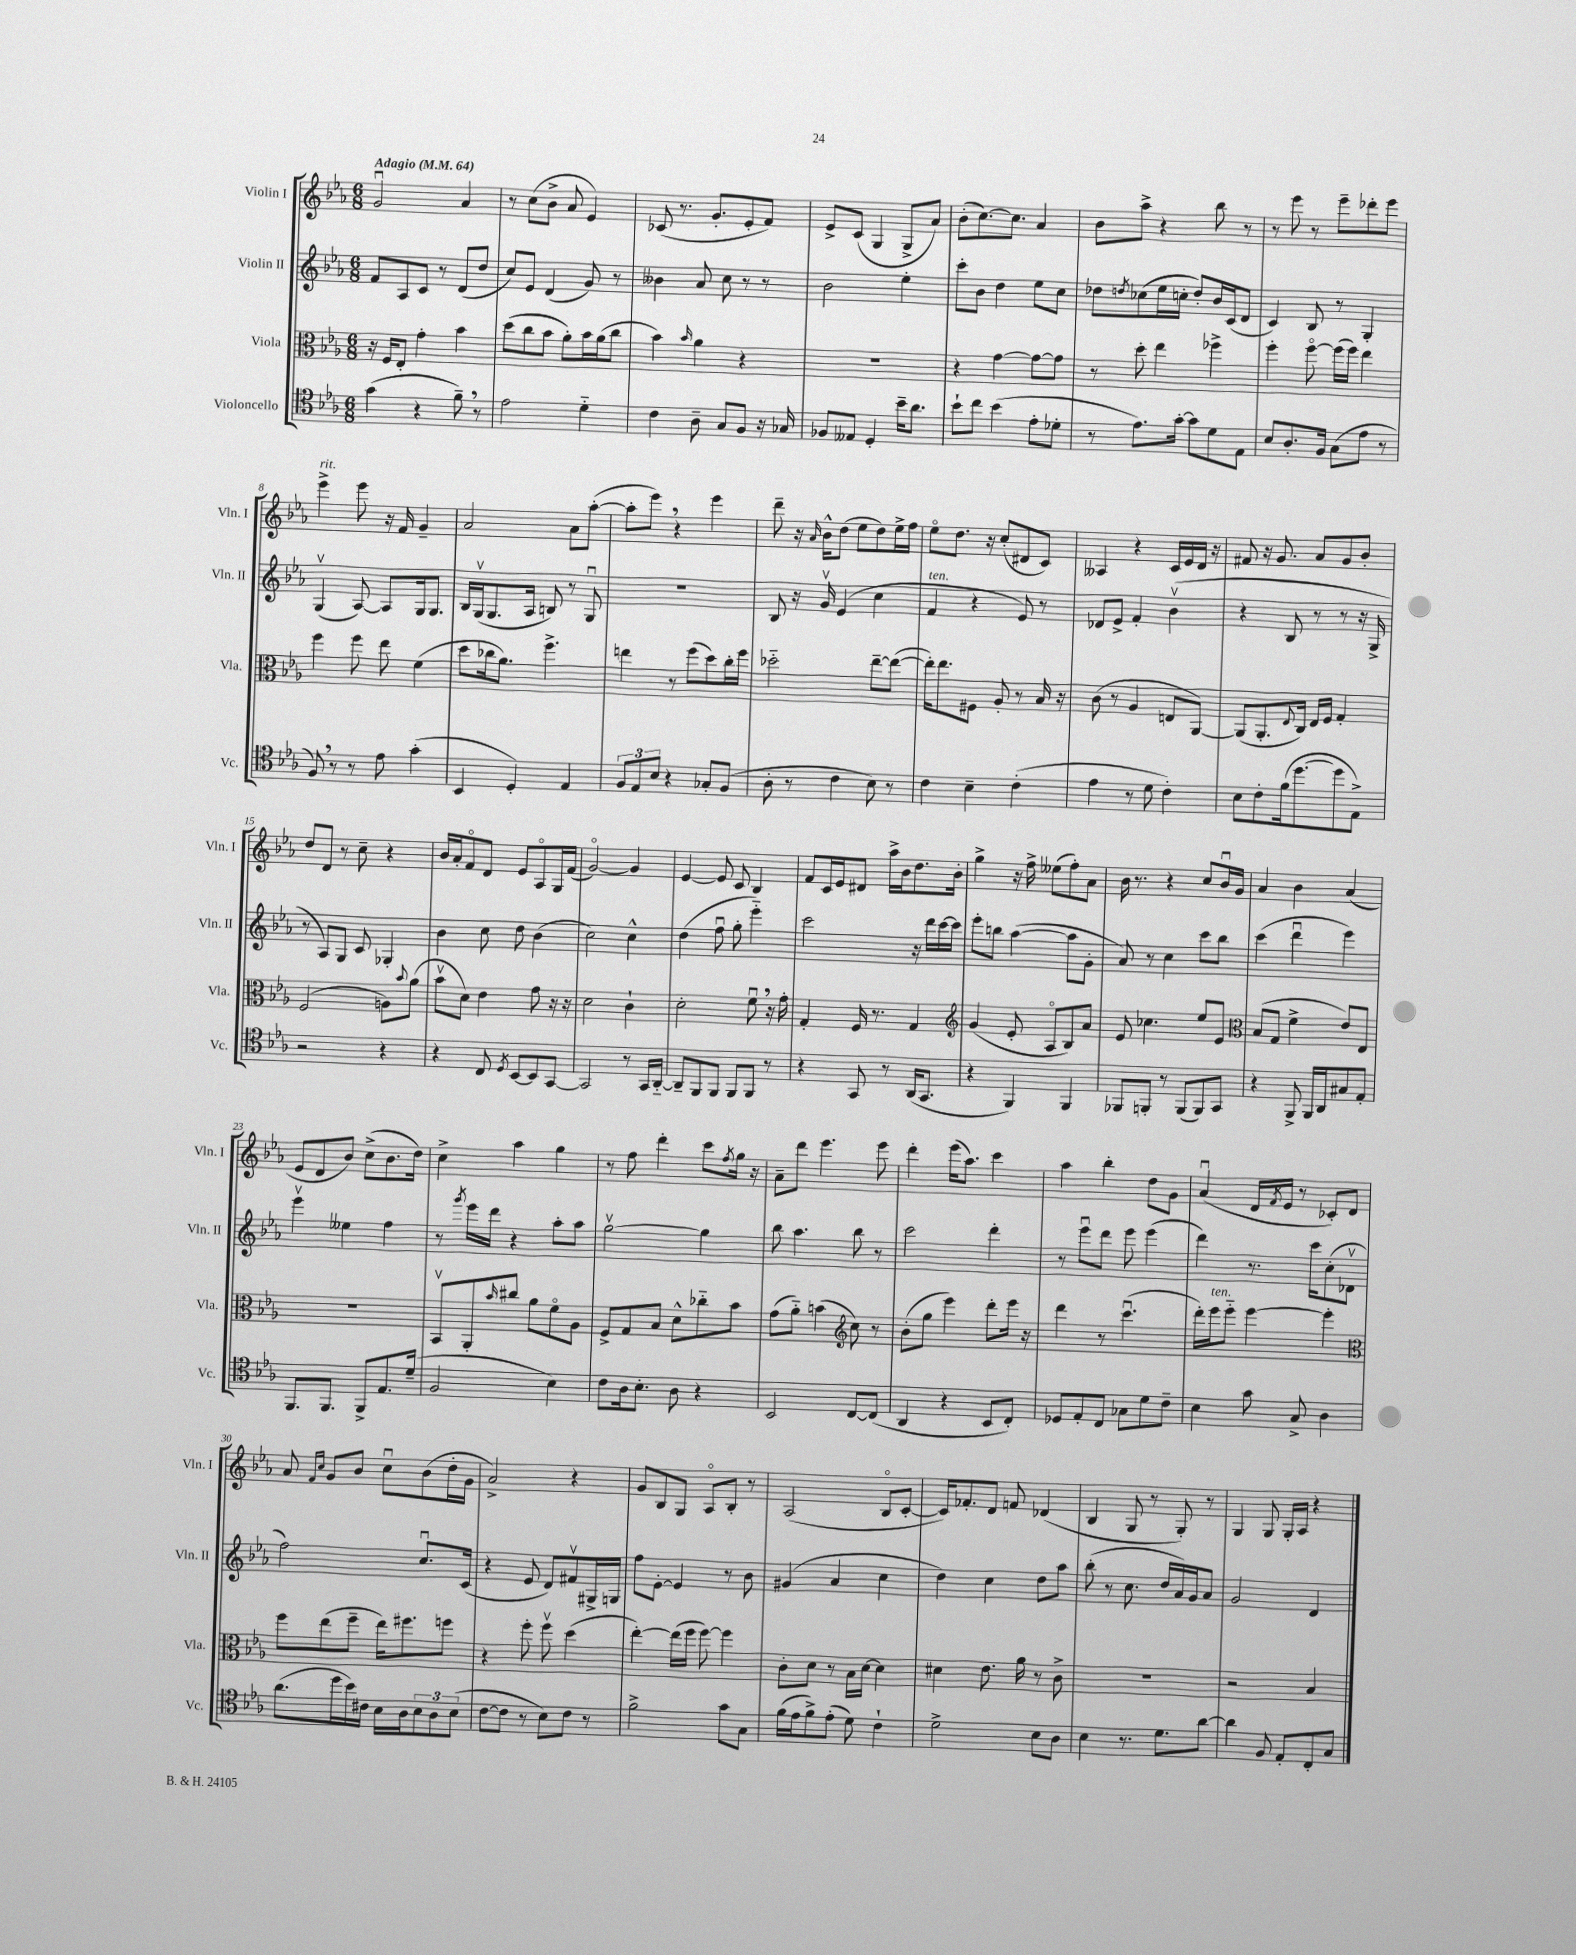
<<
\new StaffGroup <<
\new Staff = "s0" \with { instrumentName = "Violin I" shortInstrumentName = "Vln. I" } {
    \clef treble \key ees \major \numericTimeSignature \time 6/8 \tempo "Adagio" 4 = 64
    g'2\downbow aes'4 |
    r8 c''8( bes'8-> aes'8 ees'4) |
    ces'8( r8. g'8.-. ees'8-. f'8) |
    ees'8-> c'8( g4 g8-> aes'8) |
    bes'8-.( c''8.~) c''8. aes'4 |
    bes'8 aes''8-> r4 bes''8 r8 |
    r8 ees'''8 r8 ees'''8-- des'''8-. ees'''8 |
    ees'''4->^\markup { \italic "rit." } ees'''8 r16 f'16 g'4-- |
    aes'2 aes'8 aes''8~-.( |
    aes''8-. ees'''8) \breathe r4 ees'''4 |
    d'''8-- r16 \grace { aes'16 } bes'16-^ d''8( ees''8 d''8) ees''16-> f''16 |
    ees''8\flageolet d''8. r16 c''8-.( dis'8 c'8) |
    aeses4 r4 c'16 ees'16 d'16 r16 |
    fis'8 r16 g'8. aes'8 g'8 bes'8-. |
    d''8 d'8 r8 c''8-- r4 |
    bes'16 aes'16-. f'8\flageolet d'8 ees'8 aes8\flageolet g16 f'16( |
    g'2~\flageolet) g'4 |
    ees'4~ ees'8 c'8 bes4 |
    f'8 c'16 ees'16 dis'8 aes''16-> bes'16 d''8. bes'16-. |
    g''4-> r16 f''16-> eeses''8( f''8-.) aes'8 |
    bes'16 r8. r4 c''8 bes'16\downbow g'16 |
    aes'4 bes'4 aes'4( |
    ees'8 d'8 bes'8) c''8->( bes'8. d''16) |
    c''4-> aes''4 g''4 |
    r8 f''8 d'''4-. c'''8 \acciaccatura { f''8 } g''16 r16 |
    aes'8-- d'''8 ees'''4. ees'''8 |
    d'''4-. ees'''16( aes''8.) c'''4 |
    aes''4 bes''4-. d''8 g'8 |
    aes'4\downbow( d'16 \acciaccatura { f'8 } ees'16 r8 ces'8-.) d'8 |
    aes'8 \grace { f'16 c''16 } g'8 bes'8 c''8\downbow bes'8( d''16-. g'16 |
    aes'2->) r4 |
    g'8 bes8 g8 aes8\flageolet bes8-. r8 |
    aes2( bes8\flageolet c'8~-. |
    c'16) fes'8.-. d'8 f'8 des'4( |
    bes4 g8 r8 g8-.) r8 |
    g4 g8 g16-. aes16 r4 \bar "|." |
}
\new Staff = "s1" \with { instrumentName = "Violin II" shortInstrumentName = "Vln. II" } {
    \clef treble \key ees \major \numericTimeSignature \time 6/8
    f'8 aes8 c'8 r8 d'8( d''8 |
    c''8) ees'8 d'4( g'8) r8 |
    beses'4 aes'8 c''8 r8 r8 |
    bes'2 ees''4-. |
    c'''8-. bes'8 d''4 ees''8 c''8 |
    des''8 \acciaccatura { d''8 } ces''8( ees''16 c''16-. d''8-.) bes'16 c'16( d'8 |
    c'4) bes8 r8 g4-. |
    g4\upbow( aes8~) aes8 g16 g8. |
    bes16 g16\upbow( g8. aes16 b8) r8 g8\downbow |
    R2. |
    bes8 r16 g'16\upbow ees'4( c''4 |
    f'4^\markup { \italic "ten." } r4 ees'8) r8 |
    des'8 ees'8-> f'4-. bes'4\upbow( |
    r4 bes8 r8 r8 r16 g16-> |
    r8 aes8) g8 c'8 ges4-. |
    bes'4 c''8 d''8 bes'4( |
    c''2) c''4-^ |
    d''4( f''8\downbow g''8-. ees'''4-_) |
    c'''2 r16 d'''16 c'''16~ c'''16 |
    ees'''8-. b''8 aes''4~( aes''8 g'8-. |
    aes'8) r8 c''4 c'''8 bes''8 |
    c'''4( d'''4\downbow ees'''4) |
    ees'''4\upbow eeses''4 f''4 |
    r8 \acciaccatura { g'''8 } ees'''16 d'''16 r4 aes''8-. aes''8 |
    g''2~\upbow g''4 |
    bes''8 aes''4. bes''8 r8 |
    c'''2 d'''4-. |
    r8 ees'''8\downbow d'''8 ees'''8 ees'''4( |
    d'''4) r8. c'''16 c''8-.( des'8\upbow |
    f''2) c''8.\downbow c'16( |
    r4 ees'8 d'8) fis'8\upbow gis16-> g16 |
    f''8 ees'8~-. ees'4 r8 bes'8 |
    gis'4( aes'4 c''4 |
    d''4) c''4 d''8 aes''8 |
    bes''8-.( r8 c''8. d''16 aes'16) g'16 aes'8 |
    g'2 d'4 \bar "|." |
}
\new Staff = "s2" \with { instrumentName = "Viola" shortInstrumentName = "Vla." } {
    \clef alto \key ees \major \numericTimeSignature \time 6/8
    r16 f16 ees8-. g'4-. bes'4 |
    d''8( c''8 bes'8 aes'8-.) bes'16 aes'16( c''8 |
    bes'4) \grace { bes'16 } aes'4 r4 |
    R2. |
    r4 g'4~ g'8~ g'8 |
    r8 d''8-. ees''4 fes''4-> |
    f''4-. f''8~\flageolet f''16( f''16) ees''4 |
    f''4 f''8 ees''8 f'4( |
    d''8 ces''16 aes'8.) f''4.-> |
    e''4 r8 f''8( d''8) c''16-. f''16 |
    des''2-_ ees''8~-- ees''8~( |
    ees''16-.) ees''8. fis8 aes8-. r8 bes16 r16 |
    c'8( r8 aes4 e8 aes,8~) |
    aes,8( aes,8.-. \appoggiatura { ees8 } c16) ees16 f16 g4-. |
    f2( a8) \appoggiatura { bes'8 } aes'8( |
    bes'8\upbow d'8) ees'4 g'8 r16 r16 |
    d'2 c'4-! |
    d'2-. f'8\downbow \breathe r16 g'16-. |
    g4-. f16 r8. g4 |
    \clef treble g'4( ees'8-. aes8\flageolet bes8) aes'8 |
    ees'8 ces''4. ees''8 ees'8 |
    \clef alto bes8( g8 f'4-> ees'8) ees8 |
    R2. |
    bes,8\upbow aes,8-. \grace { bes'16 } cis''8 aes'8 f'8\flageolet aes8 |
    f8-> g8 bes8 d'8-^ ces''8-_ bes'8 |
    g'8( aes'8-_) b'4( \clef treble c''8) r8 |
    bes'8-.( g''8 ees'''4) d'''8-. ees'''16 r16 |
    d'''4 r8 c'''4.\downbow( |
    d'''16-.) ees'''16^\markup { \italic "ten." } ees'''8-_ ees'''4~ ees'''4-. |
    \clef alto f''8 ees''8( f''8-- ees''16) fis''8. f''8 |
    r4 f''8-. f''8\upbow d''4( |
    ees''4~-.) ees''16( f''16 f''8~) f''4 |
    c'8-. d'8 r8 bes16 d'16~ d'4 |
    dis'4 ees'8. aes'16 r8 c'8-> |
    R2. |
    r2 bes4 \bar "|." |
}
\new Staff = "s3" \with { instrumentName = "Violoncello" shortInstrumentName = "Vc." } {
    \clef tenor \key ees \major \numericTimeSignature \time 6/8
    g'4( r4 f'8--) \breathe r8 |
    ees'2 d'4-_ |
    c'4 aes8-- g8 f8 r16 ges16 |
    fes8 eeses8 d4-. bes'16-- aes'8. |
    bes'8-! c''8 bes'4( ees'8-. des'8-. |
    r8 ees'8.) g'16~-. g'8 d'8 ees8 |
    bes8 aes8.-. f16 g8( ees'8 r8 |
    f8) \breathe r8 r8 ees'8 g'4-.( |
    bes,4 d4-.) ees4 |
    \tuplet 3/2 { f8 ees8 bes8 } r4 ges8-. f8( |
    aes8-. r8 c'4 bes8) r8 |
    c'4 bes4-- c'4-.( |
    ees'4 r8 d'8 c'4-.) |
    bes8 c'8-. f'16( d''8.~ d''8 ees8->) |
    r2 r4 |
    r4 c8 \acciaccatura { d8 } bes,8~ bes,8 g,8~ |
    g,2 r8 g,16 aes,16~-_ |
    aes,8-- f,8 f,8 f,8 f,8 r8 |
    r4 g,8 r8 aes,16( g,8. |
    r4 f,4) f,4 |
    fes,8 f,8-. r8 f,8( f,8) g,8 |
    r4 f,8-> f,16 aes,16 gis8 ees8-. |
    f,8. f,8. f,8-> ees8. d'16--( |
    f2 bes4) |
    c'8 aes16 bes8.-. aes8 r4 |
    bes,2 c8~ c8( |
    aes,4 r4 bes,8 c8-.) |
    des8 ees8-. c8 ges8 d'8 c'8-- |
    bes4 g'8 g8-> aes4 |
    aes'8.( d''16 bes'16) cis'16 bes16 aes16 \tuplet 3/2 { bes8 aes8 bes8( } |
    c'8~ c'8 r8 bes8) c'8 r8 |
    f'2-> g'8 g8 |
    f'16( ees'16 f'8->) ees'8-.( d'8) c'4-! |
    d'2-> bes8 aes8 |
    bes4 r8. d'8. aes'8~ |
    aes'4 f8 ees8-. c8-. g8 \bar "|." |
}
>>
>>
